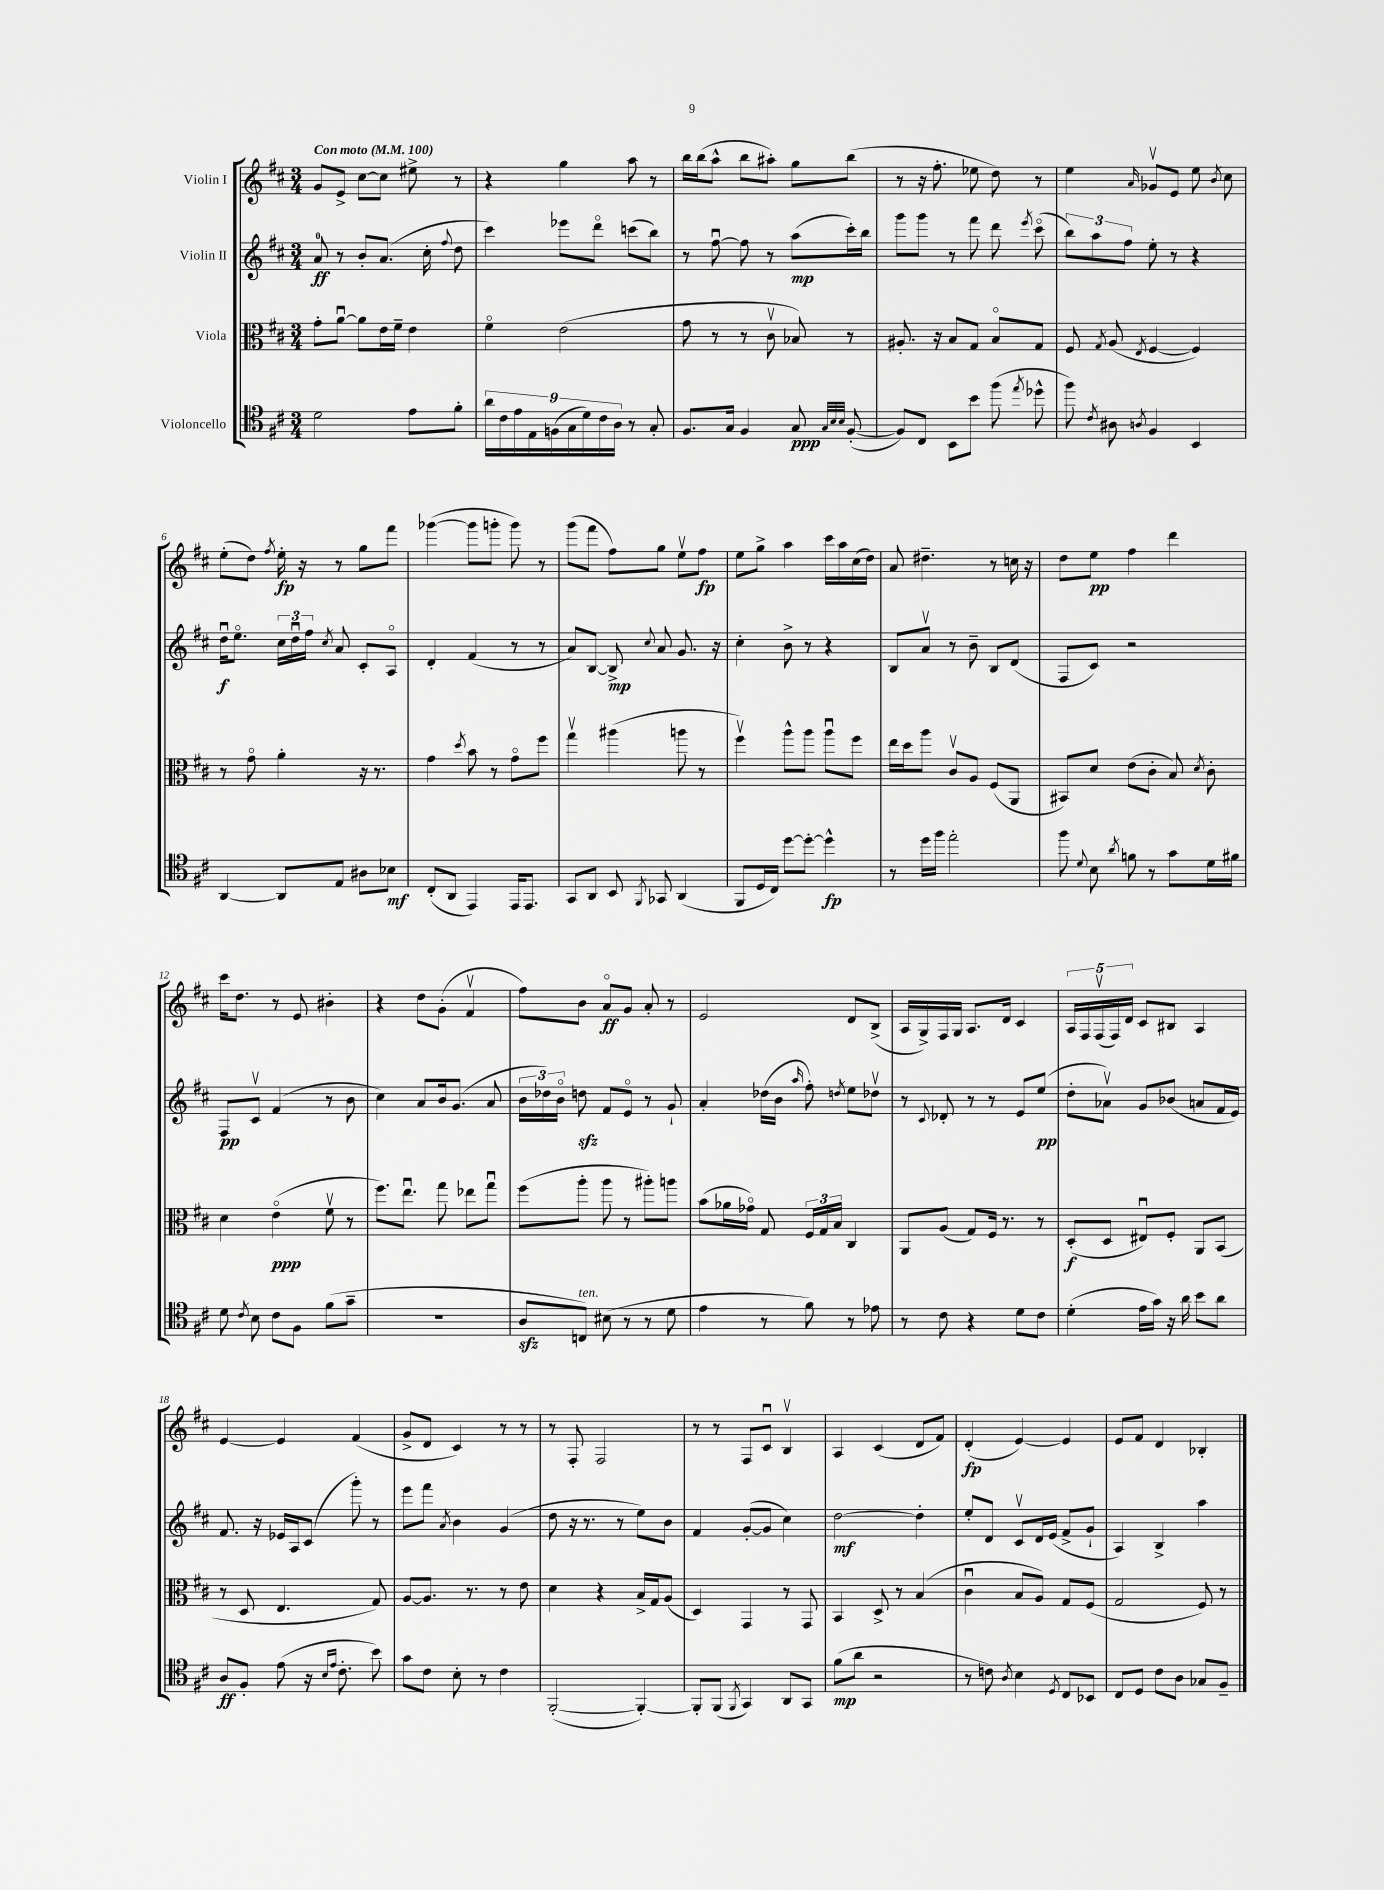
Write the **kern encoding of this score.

**kern	**kern	**kern	**kern
*staff4	*staff3	*staff2	*staff1
*clefC4	*clefC3	*clefG2	*clefG2
*k[f#c#]	*k[f#c#]	*k[f#c#]	*k[f#c#]
*M3/4	*M3/4	*M3/4	*M3/4
*MM100	*MM100	*MM100	*MM100
2d	8g'	8a	8g
.	[8au	8r	8e^
.	8a]	8b'	[8cc#
.	16e	(8.a	8cc#]
.	16f#~	.	.
8e	4e	.	8ee#^
.	.	16cc#'	.
.	.	8qqff#	.
8f#'	.	8dd	8r
=	=	=	=
18a	4f#o	4ccc#)	4r
18c#	.	.	.
18e	.	.	.
18E	.	.	.
(18F	.	.	.
.	(2e	8eee-	4gg
18G	.	.	.
18d)	.	.	.
.	.	8dddo	.
18c#	.	.	.
18A	.	.	.
8r	.	(8ccc	8aa
8G'	.	8bb)	8r
=	=	=	=
8.F#	8g	8r	16bb
.	.	.	(16bb
.	8r	[8ff#u	8aa^^
16G	.	.	.
4F#	8r	8ff#]	8bb
.	8c#v	8r	8aa#')
8G	8B-)	(8aa	8gg
32qqG	.	.	.
32qqB	.	.	.
32qqB	.	.	.
([8F#'	8r	16ccc#')	(8bb
.	.	16bb	.
=	=	=	=
8F#])	8.A#'	8ggg	8r
8C#	.	8ggg	16r
.	16r	.	8.ff#'
8BB	8B	8r	.
8b	8G	8fff#	8ee-
(8ff#	8Bo	8ddd	8dd)
8qee	.	8qeee	.
8dd-^^	8G	(8ccc#o	8r
=	=	=	=
8ff#)	8F#	12bb)	4ee
.	.	12aa	.
8qc#	8qG	.	.
8A#	(8A	.	.
.	.	12ff#	.
8qA	8qE	.	16qqa
4F#	[4F#	8ee'	8g-v
.	.	8r	8e
4BB	4F#])	4r	8ee
.	.	.	8qb
.	.	.	8cc#
=	=	=	=
[4AA	8r	16ddu	(8ee'
.	.	8.eeo	.
.	8go	.	8dd)
.	.	.	8qff#
8AA]	4a'	24cc#	16ee'
.	.	24ddu	.
.	.	.	16r
.	.	24ff#	.
.	.	8qcc#	.
8E	.	8a	8r
8A#	16r	8c#'	8gg
.	8.r	.	.
8B-	.	8Ao	8fff#
=	=	=	=
(8C#'	4g	4d'	([4ggg-
8AA	.	.	.
.	8qdd	.	.
4EE)	8b	(4f#	8ggg-]
.	8r	.	8ggg'
16EE	8go	8r	8ggg)
8.EE	.	.	.
.	8ff#	8r	8r
=	=	=	=
8GG	4ggv	8a)	(8ggg
8AA	.	[8B	8fff#
8BB	(4aa#	8B^]	8ff#)
8qFF#	.	8qqcc#	.
8GG-	.	8a	8gg
(4AA	8aa	8.g	8eev
.	8r	.	8ff#
.	.	16r	.
=	=	=	=
8FF#	4ff#v)	4cc#'	8ee
16D	.	.	8gg^
16C#)	.	.	.
[8dd	8aa^^	8b^	4aa
8dd'_	8aa	8r	.
4dd^^]	8aau	4r	16ccc#
.	.	.	16aa
.	8ff#	.	(16cc#
.	.	.	16dd)
=	=	=	=
8r	16ee	8B	8a
.	16dd	.	.
16dd	8aa	8av	4.dd#~
16ff#	.	.	.
2ee'	8c#v	8r	.
.	8A	8b~	.
.	(8F#	8B	8r
.	8AA	(8d	16cc
.	.	.	16r
=	=	=	=
8ff#	8BB#)	8F#	8dd
8qqd	.	.	.
8B	8d	8c#)	8ee
8qa	.	.	.
8f	(8e	2r	4ff#
8r	8c#'	.	.
8g	8B)	.	4ddd
.	8qd	.	.
16d	8c#'	.	.
16f#	.	.	.
=	=	=	=
8d	4d	8F#	16ccc#
.	.	.	8.dd
8qc#	.	.	.
8B	.	8c#v	.
8c#	(4eo	(4f#	8r
8F#	.	.	8e
(8f#	8f#v	8r	4b#'
8g~	8r	8b	.
=	=	=	=
2.r	8.ff#)	4cc#)	4r
.	8.eeu	.	.
.	.	8a	8dd
.	8gg	16b	(8g'
.	.	(8.g	.
.	8ee-	.	4f#v
.	8ggu	8a	.
=	=	=	=
8A	(8ff#	24b	8ff#)
.	.	24dd-)	.
.	.	24bo	.
8C)	8aa'	8dd	8b
(8B#	8aa	8f#	8ao
8r	8r	8eo	8g
8r	8aa#')	8r	8a'
8d	8aa	8g`	8r
=	=	=	=
4e	(8b	4a'	2e
.	16a-	.	.
.	16g-o)	.	.
8r	8G	(16dd-	.
.	.	16b	.
.	.	16qqaa	.
8f#)	24F#	8ff#')	.
.	24G	.	.
.	24B	.	.
.	.	8qdd	.
8r	4C#	8ee	8d
8e-	.	8dd-v	(8B^
=	=	=	=
8r	8AA	8r	16A
.	.	.	16G^)
.	.	8qqc#	.
8c#	(8A	8d-'	16F#
.	.	.	16G
4r	8G)	8r	8.A
.	16F#	8r	.
.	8.r	.	16d
8d	.	8e	4c#
8c#	8r	(8ee	.
=	=	=	=
(4d'	(8D'	8dd'	20A
.	.	.	20F#
.	.	.	(20F#v
.	8D	8a-v)	.
.	.	.	20F#)
.	.	.	20d
16e	8E#u)	8g	8c#
16g)	.	.	.
16r	8F#'	(8b-	8B#
16a	.	.	.
8b	8AA	8a	4A
8a	(8BB	16f#	.
.	.	16e)	.
=	=	=	=
8A	8r	8.f#	[4e
8F#'	8D	.	.
.	.	16r	.
(8e	4.E	16e-	4e]
.	.	16A	.
16r	.	(8c#	.
16qqB	.	.	.
16qqe	.	.	.
8.c#'	.	.	.
.	.	8ggg')	(4f#
8b)	8G)	8r	.
=	=	=	=
8g	[8A	8eee	8g^
8c#	8.A]	8fff#	8d
.	.	8qa	.
8B'	.	4b	4c#)
.	8.r	.	.
8r	.	.	.
4c#	8r	(4g	8r
.	8e	.	8r
=	=	=	=
([2FF#'	4d	8dd	8r
.	.	16r	8F#'
.	.	8.r	.
.	4r	.	2F#
.	.	8r	.
4FF#'_)	16B^	8ee)	.
.	16G	.	.
.	(8A	8b	.
=	=	=	=
8FF#']	4D)	4f#	8r
(8FF#	.	.	8r
8qFF#	.	.	.
4GG)	4GG	([8g'	8F#
.	.	8g]	8c#u
8AA	8r	4cc#)	4Bv
8GG	8GG	.	.
=	=	=	=
(8f#	4BB	[2dd	4A
8a	.	.	.
2r	8D^	.	(4c#
.	8r	.	.
.	(4B	4dd']	8d
.	.	.	8f#)
=	=	=	=
8r	4c#u	8ee'	(4d'
8c)	.	8d	.
8qA	.	.	.
4B	8B	8c#v	[4e)
.	8A)	16d	.
.	.	(16e	.
8qD	.	.	.
8C#	8G	8f#^	4e]
8BB-	(8F#	8g`	.
=	=	=	=
8C#	2G	4A)	8e
8D	.	.	8f#
8c#	.	4B^	4d
8A	.	.	.
8G-	8F#)	4aa	4B-'
8F#~	8r	.	.
==	==	==	==
*-	*-	*-	*-
